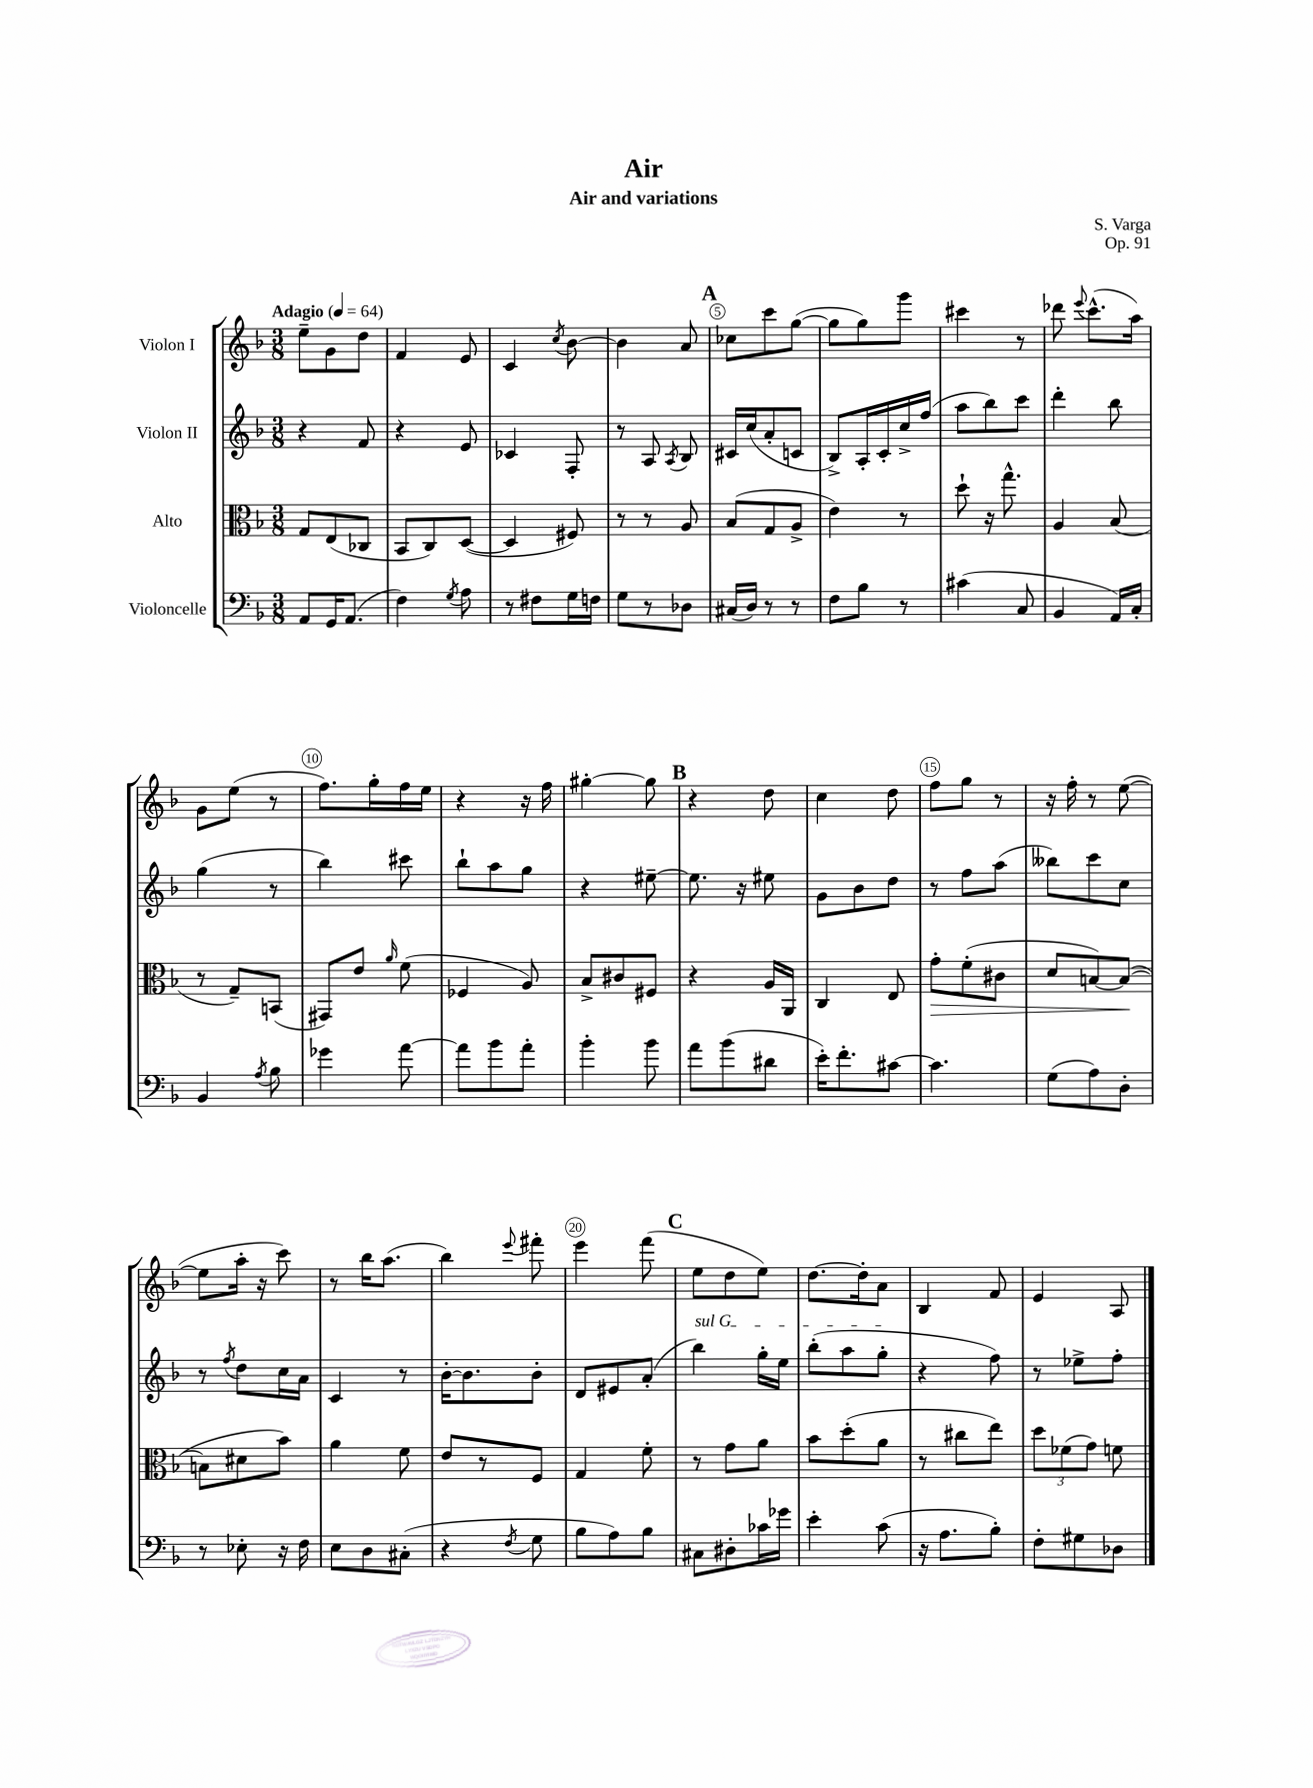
\header { title = "Air" composer = "S. Varga" subtitle = "Air and variations" opus = "Op. 91" }
<<
\new StaffGroup <<
\new Staff = "s0" \with { instrumentName = "Violon I" } {
    \clef treble \key f \major \numericTimeSignature \time 3/8 \tempo "Adagio" 4 = 64
    \autoBeamOff e''8[-- g'8 d''8] |
    f'4 e'8 |
    c'4 \acciaccatura { c''8 } bes'8~ |
    bes'4 a'8 |
    \mark \markup { \bold "A" } ces''8[ c'''8 g''8]~( |
    g''8[ g''8) g'''8] |
    cis'''4 r8 |
    des'''8 \appoggiatura { e'''8 } c'''8.[-^( a''16]) |
    g'8[ e''8]( r8 |
    f''8.[) g''16-. f''16 e''16] |
    r4 r16 f''16 |
    gis''4~-. gis''8 |
    \mark \markup { \bold "B" } r4 d''8 |
    c''4 d''8 |
    f''8[ g''8] r8 |
    r16 f''16-. r8 e''8~( |
    e''8[ a''16]-. r16 c'''8) |
    r8 bes''16[ a''8.]( |
    bes''4) \appoggiatura { e'''8 } fis'''8-. |
    e'''4 f'''8( |
    \mark \markup { \bold "C" } e''8[ d''8 e''8]) |
    d''8.[~ d''16-. a'8] |
    bes4 f'8 |
    e'4 a8 \bar "|." |
}
\new Staff = "s1" \with { instrumentName = "Violon II" } {
    \clef treble \key f \major \numericTimeSignature \time 3/8
    \autoBeamOff r4 f'8 |
    r4 e'8 |
    ces'4 f8-. |
    r8 a8 \acciaccatura { a8 } bes8 |
    \mark \markup { \bold "A" } cis'16[ c''16( a'8-. c'8] |
    bes8[->) a16-. c'16-. c''16-> f''16]( |
    a''8[ bes''8) c'''8] |
    d'''4-. bes''8 |
    g''4( r8 |
    bes''4) cis'''8 |
    bes''8[-! a''8 g''8] |
    r4 eis''8~-- |
    \mark \markup { \bold "B" } eis''8. r16 eis''8 |
    g'8[ bes'8 d''8] |
    r8 f''8[ a''8]( |
    beses''8[) c'''8 c''8] |
    r8 \acciaccatura { f''8 } d''8[ c''16 a'16] |
    c'4 r8 |
    bes'16[~-. bes'8. bes'8]-. |
    d'8[ eis'8 a'8]-.( |
    \mark \markup { \bold "C" } \once \override TextSpanner.bound-details.left.text = \markup { \italic "sul G" } bes''4\startTextSpan) g''16[-. e''16] |
    bes''8[-.( a''8 g''8]-.\stopTextSpan |
    r4 f''8) |
    r8 ees''8[-> f''8]-. \bar "|." |
}
\new Staff = "s2" \with { instrumentName = "Alto" } {
    \clef alto \key f \major \numericTimeSignature \time 3/8
    \autoBeamOff g8[ e8( ces8] |
    bes,8[ c8) d8]~( |
    d4 fis8) |
    r8 r8 a8 |
    \mark \markup { \bold "A" } bes8[( g8 a8]-> |
    e'4) r8 |
    d''8-! r16 g''8.-^ |
    a4 bes8( |
    r8 g8[--) b,8]( |
    gis,8[) e'8] \grace { a'16 } f'8( |
    fes4 a8) |
    bes8[-> cis'8 fis8] |
    \mark \markup { \bold "B" } r4 a16[ a,16] |
    c4 e8 |
    g'8[-.\> f'8-.( cis'8] |
    d'8[ b8~) b8]~\!( |
    b8[ dis'8 bes'8]) |
    a'4 f'8 |
    e'8[ r8 f8] |
    g4 f'8-. |
    \mark \markup { \bold "C" } r8 g'8[ a'8] |
    bes'8[ d''8-.( a'8] |
    r8 cis''8[ e''8]) |
    \tuplet 3/2 { d''8[ fes'8( g'8]) } f'8 \bar "|." |
}
\new Staff = "s3" \with { instrumentName = "Violoncelle" } {
    \clef bass \key f \major \numericTimeSignature \time 3/8
    \autoBeamOff a,8[ g,16 a,8.]( |
    f4) \acciaccatura { g8 } a8 |
    r8 fis8[ g16 f16] |
    g8[ r8 des8] |
    \mark \markup { \bold "A" } cis16[( d16]) r8 r8 |
    f8[ bes8] r8 |
    cis'4( c8 |
    bes,4 a,16[) c16]-. |
    bes,4 \acciaccatura { a8 } bes8 |
    ges'4 a'8~ |
    a'8[ bes'8 a'8]-. |
    bes'4-. bes'8 |
    \mark \markup { \bold "B" } a'8[ bes'8( dis'8] |
    e'16[-.) f'8.-. cis'8]~ |
    cis'4. |
    g8[( a8) d8]-. |
    r8 ees8-. r16 f16 |
    e8[ d8 cis8]-.( |
    r4 \acciaccatura { f8 } g8 |
    bes8[ a8) bes8] |
    \mark \markup { \bold "C" } cis8[ dis8-. ces'16 ges'16] |
    e'4-. c'8( |
    r16 a8.[ bes8]-.) |
    f8[-. gis8 des8] \bar "|." |
}
>>
>>
\layout { \context { \Score \override BarNumber.break-visibility = ##(#f #t #t) barNumberVisibility = #(every-nth-bar-number-visible 5) \override BarNumber.stencil = #(make-stencil-circler 0.1 0.3 ly:text-interface::print) } }
